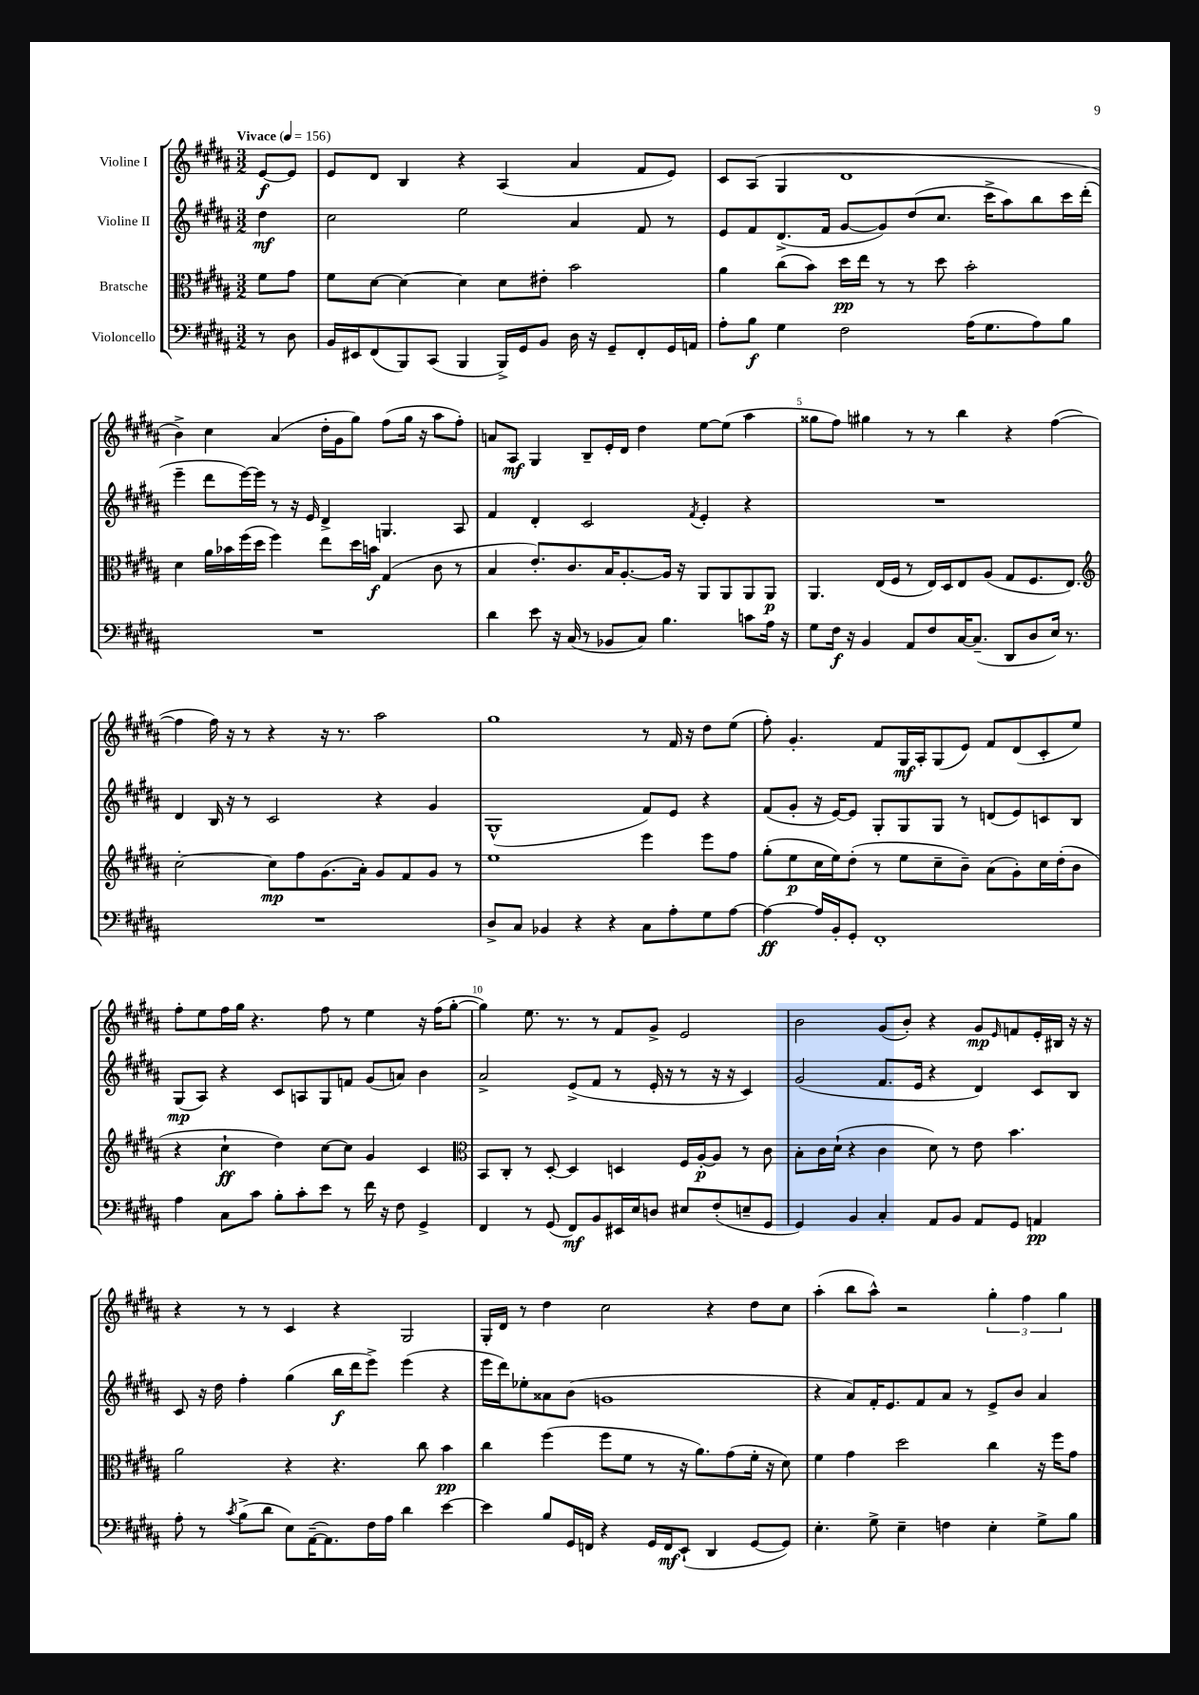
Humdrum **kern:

**kern	**dynam	**kern	**dynam	**kern	**dynam	**kern	**dynam
*part4	*part4	*part3	*part3	*part2	*part2	*part1	*part1
*staff4	*staff4	*staff3	*staff3	*staff2	*staff2	*staff1	*staff1
*I"Violoncello	*	*I"Bratsche	*	*I"Violine II	*	*I"Violine I	*
*clefF4	*	*clefC3	*	*clefG2	*	*clefG2	*
*k[f#c#g#d#a#]	*	*k[f#c#g#d#a#]	*	*k[f#c#g#d#a#]	*	*k[f#c#g#d#a#]	*
*M3/2	*	*M3/2	*	*M3/2	*	*M3/2	*
*MM156	*	*MM156	*	*MM156	*	*MM156	*
=	=	=	=	=	=	=	=
!	!	!	!	!	!	!LO:TX:a:B:t=Vivace	!
8r	.	8f#\L	.	4dd#\	mf	[8e/L	f
8D#\	.	8g#\J	.	.	.	8e/J]	.
=1	=1	=1	=1	=1	=1	=1	=1
16BB/LL	.	8f#\L	.	2cc#\	.	8e/L	.
16EE#X/J	.	.	.	.	.	.	.
(8FF#/	.	[8d#\J	.	.	.	8d#/J	.
8BBB/)	.	4d#\_	.	.	.	4B/	.
(8CC#/J	.	.	.	.	.	.	.
4BBB/	.	4d#\]	.	2ee\	.	4r	.
16BBB^/LL)	.	8d#\L	.	.	.	(4A#/	.
16GG#/J	.	.	.	.	.	.	.
8BB/J	.	8e#X'\J	.	.	.	.	.
16D#\	.	2b\	.	4a#/	.	4a#/	.
16r	.	.	.	.	.	.	.
8GG#~/L	.	.	.	.	.	.	.
8FF#'/	.	.	.	8f#/	.	8f#/L	.
16GG#/L	.	.	.	8r	.	8e/J)	.
16AAn/JJ	.	.	.	.	.	.	.
=2	=2	=2	=2	=2	=2	=2	=2
8A#'\L	.	4a#\	.	8e/L	.	8c#/L	.
8B\J	f	.	.	8f#/	.	(8A#/J	.
4G#\	.	(8cc#\L	.	(8.d#^/	.	4G#/	.
.	.	8b\J)	.	.	.	.	.
.	.	.	.	16f#/Jk	.	.	.
2F#\	.	16dd#\LL	pp	[8g#/L	.	1d#	.
.	.	16ee\JJ	.	.	.	.	.
.	.	8r	.	8g#/])	.	.	.
.	.	8r	.	(8dd#/	.	.	.
.	.	8dd#\	.	8.cc#/J	.	.	.
(16A#\KL	.	2b'\	.	.	.	.	.
8.G#\	.	.	.	16ccc#^\KL	.	.	.
.	.	.	.	8aa#\)	.	.	.
8A#\)	.	.	.	8bb\	.	.	.
8B\J	.	.	.	16ccc#\L	.	.	.
.	.	.	.	(16ddd#'\JJ	.	.	.
!!LO:LB:g=z
=3	=3	=3	=3	=3	=3	=3	=3
1.r	.	4d#\	.	4eee~\	.	4b^\)	.
.	.	16a#\LL	.	8ddd#\L	.	4cc#\	.
.	.	16b-X\	.	.	.	.	.
.	.	(16ff#\	.	[16eee\L)	.	.	.
.	.	16dd#\JJ	.	16eee\JJ]	.	.	.
.	.	4ff#\)	.	8r	.	(4a#/	.
.	.	.	.	16r	.	.	.
.	.	.	.	16e/	.	.	.
.	.	8ee\L	.	4d#^/	.	16dd#'\LL	.
.	.	.	.	.	.	16g#\J	.
.	.	16dd#\L	.	.	.	8gg#\J)	.
.	.	16bn\JJ	f	.	.	.	.
.	.	(4G#/	.	4.Gn/	.	(8ff#\L	.
.	.	.	.	.	.	16gg#\Jk	.
.	.	.	.	.	.	16r	.
.	.	8c#\	.	.	.	8aa#\L	.
.	.	8r	.	8A#/	.	8ff#'\J)	.
=4	=4	=4	=4	=4	=4	=4	=4
4d#\	.	4B/	.	4f#/	.	8an/L	.
.	.	.	.	.	.	8A#/J	mf
8e\	.	8.e'/L)	.	4d#'/	.	4G#/	.
16r	.	.	.	.	.	.	.
(16C#/	.	8.c#/	.	.	.	.	.
8r	.	.	.	2c#/	.	8B~/L	.
8BB-X/L	.	16B/K	.	.	.	16e'/L	.
.	.	[8.A#'/	.	.	.	16d#/JJ	.
8C#/J)	.	.	.	.	.	4dd#\	.
4.B\	.	16A#/Jk]	.	.	.	.	.
.	.	16r	.	.	.	.	.
.	.	.	.	8qf#/	.	.	.
.	.	8AA#/L	.	4e'/	.	[8ee\L	.
.	.	8AA#/	.	.	.	(8ee\J]	.
8cn\L	.	8AA#/	.	4r	.	4aa#\	.
16A#\Jk	.	8AA#/J	p	.	.	.	.
16r	.	.	.	.	.	.	.
=5	=5	=5	=5	=5	=5	=5	=5
8G#\L	.	4.AA#/	.	1.r	.	8gg##X\L	.
16F#\Jk	f	.	.	.	.	8ff#\J)	.
16r	.	.	.	.	.	.	.
4BB/	.	.	.	.	.	4gg#X\	.
.	.	(16E/LL	.	.	.	.	.
.	.	16F#/JJ	.	.	.	.	.
8AA#/L	.	8r	.	.	.	8r	.
8F#/	.	16E/LL)	.	.	.	8r	.
.	.	16D#/J	.	.	.	.	.
[16C#/K	.	8E/	.	.	.	4bb\	.
(8.C#~/J]	.	.	.	.	.	.	.
.	.	(8A#/J	.	.	.	.	.
8DD#/L	.	8G#/L	.	.	.	4r	.
8D#/	.	8.F#/	.	.	.	.	.
16E/Jk)	.	.	.	.	.	([4ff#\	.
8.r	.	8.E/J)	.	.	.	.	.
!!LO:LB:g=z
=6	=6	=6	=6	=6	=6	=6	=6
*	*	*clefG2	*	*	*	*	*
1.r	.	[2cc#'\	.	4d#/	.	4ff#\]	.
.	.	.	.	16B/	.	16ff#\)	.
.	.	.	.	16r	.	16r	.
.	.	.	.	8r	.	8r	.
.	.	8cc#\L]	mp	2c#/	.	4r	.
.	.	8ff#\	.	.	.	.	.
.	.	(8.g#\	.	.	.	16r	.
.	.	.	.	.	.	8.r	.
.	.	16a#'\Jk)	.	.	.	.	.
.	.	8g#/L	.	4r	.	2aa#\	.
.	.	8f#/	.	.	.	.	.
.	.	8g#/J	.	4g#/	.	.	.
.	.	8r	.	.	.	.	.
=7	=7	=7	=7	=7	=7	=7	=7
8D#^/L	.	1ee	.	(1G#^^	.	1gg#	.
8C#/J	.	.	.	.	.	.	.
4BB-X/	.	.	.	.	.	.	.
4r	.	.	.	.	.	.	.
4r	.	.	.	.	.	.	.
8C#\L	.	4eee\	.	8f#/L)	.	8r	.
8A#'\	.	.	.	8e/J	.	16f#/	.
.	.	.	.	.	.	16r	.
8G#\	.	8eee\L	.	4r	.	8dd#\L	.
[8A#\J	.	8ff#\J	.	.	.	(8ee\J	.
=8	=8	=8	=8	=8	=8	=8	=8
4A#\_	ff	(8gg#'\L	.	(8f#/L	.	8ff#'\)	.
.	.	8ee\	p	8g#'/J	.	4.g#'/	.
16A#/LL]	.	16cc#\L	.	16r	.	.	.
16BB'/J	.	16ee\J)	.	[16e/KL)	.	.	.
8GG#'/J	.	(8dd#'\J	.	8e/J]	.	.	.
1FF#'	.	8r	.	8G#'/L	.	8f#/L	.
.	.	8ee\L	.	8G#/	.	16G#/L	mf
.	.	.	.	.	.	16A#'/J	.
.	.	8cc#~\	.	8G#/J	.	(8G#/	.
.	.	8b~\J)	.	8r	.	8e/J)	.
.	.	(8a#\L	.	(8dn/L	.	8f#/L	.
.	.	8g#'\)	.	8e/)	.	(8d#/	.
.	.	16cc#\L	.	8cn/	.	8c#'/	.
.	.	(16dd#'\J	.	.	.	.	.
.	.	8b\J	.	8B/J	.	8ee/J)	.
!!LO:LB:g=z
=9	=9	=9	=9	=9	=9	=9	=9
4A#\	.	4r	.	(8G#/L	mp	8ff#'\L	.
.	.	.	.	8A#/J)	.	8ee\	.
8C#\L	.	4cc#`\	ff	4r	.	16ff#\L	.
.	.	.	.	.	.	16gg#\JJ	.
8c#\J	.	.	.	.	.	4.r	.
8B'\L	.	4dd#\)	.	8c#/L	.	.	.
8c#'\	.	.	.	8An/	.	.	.
8e\J	.	[8cc#\L	.	8G#/	.	8ff#\	.
8r	.	8cc#\J]	.	8fn/J	.	8r	.
16f#\	.	4g#/	.	(8g#/L	.	4ee\	.
16r	.	.	.	.	.	.	.
8F#\	.	.	.	8an/J)	.	.	.
4GG#^/	.	4c#/	.	4b\	.	16r	.
.	.	.	.	.	.	(16ff#\KL	.
.	.	.	.	.	.	[8gg#'\J	.
=10	=10	=10	=10	=10	=10	=10	=10
*	*	*clefC3	*	*	*	*	*
4FF#/	.	8BB/L	.	2a#^/	.	4gg#\])	.
.	.	8C#'/J	.	.	.	.	.
8r	.	8r	.	.	.	8.ee\	.
(8GG#/	.	[8D#'/	.	.	.	.	.
.	.	.	.	.	.	8.r	.
8FF#/L)	mf	4D#/]	.	(8e^/L	.	.	.
8BB/	.	.	.	8f#/J	.	8r	.
16EE#X/L	.	4Dn/	.	8r	.	8f#/L	.
16E/J	.	.	.	.	.	.	.
8Dn/J	.	.	.	16e'/	.	8g#^/J	.
.	.	.	.	16r	.	.	.
8E#X/L	.	16F#/LL	.	8r	.	2e/	.
.	.	[16A#'/J	p	.	.	.	.
(8F#'/	.	8A#/J]	.	16r	.	.	.
.	.	.	.	16r	.	.	.
8En~/	.	8r	.	4c#/)	.	.	.
8GG#/J	.	8c#\	.	.	.	.	.
=11	=11	=11	=11	=11	=11	=11	=11
4GG#/)	.	8B'\L	.	(2g#/	.	2b\	.
.	.	16c#\L	.	.	.	.	.
.	.	(16d#`\JJ	.	.	.	.	.
4BB/	.	4r	.	.	.	.	.
4C#'/	.	4c#\	.	8.f#/L	.	(8g#/L	.
.	.	.	.	.	.	8b'/J)	.
.	.	.	.	16e/Jk	.	.	.
8AA#/L	.	8d#\)	.	4r	.	4r	.
8BB/J	.	8r	.	.	.	.	.
8AA#/L	.	8e\	.	4d#/)	.	8g#/L	mp
.	.	.	.	.	.	16qqe/	.
8GG#/J	.	4.b\	.	.	.	8fn/	.
4AAn/	pp	.	.	8c#/L	.	16e'/L	.
.	.	.	.	.	.	16B#X/JJ	.
.	.	.	.	8B/J	.	16r	.
.	.	.	.	.	.	16r	.
!!LO:LB:g=z
=12	=12	=12	=12	=12	=12	=12	=12
8A#'\	.	2a#\	.	8c#/	.	4r	.
8r	.	.	.	16r	.	.	.
.	.	.	.	16dd#\	.	.	.
8qc#/	.	.	.	.	.	.	.
(8B^\L	.	.	.	4ff#'\	.	8r	.
8d#\J	.	.	.	.	.	8r	.
8E\L)	.	4r	.	(4gg#\	.	4c#/	.
([16AA#~\K	.	.	.	.	.	.	.
8.AA#\])	.	.	.	.	.	.	.
.	.	4.r	.	16bb\LL	f	4r	.
.	.	.	.	16ddd#\J	.	.	.
16F#\L	.	.	.	8eee^\J)	.	.	.
16A#\JJ	.	.	.	.	.	.	.
4d#\	.	.	.	(4eee\	.	2G#/	.
.	.	8cc#\	.	.	.	.	.
[4e\	.	4b\	pp	4r	.	.	.
=13	=13	=13	=13	=13	=13	=13	=13
4e\]	.	4cc#\	.	16eee\LL	.	16G#'/LL	.
.	.	.	.	16ddd#\J)	.	16d#/JJ	.
.	.	.	.	8ee-X'\	.	8r	.
8B/L	.	(4ff#\	.	8a##X\	.	4dd#\	.
16GG#/L	.	.	.	(8b\J	.	.	.
16FFn/JJ	.	.	.	.	.	.	.
4r	.	8ff#\L	.	1gn	.	2cc#\	.
.	.	8f#\J	.	.	.	.	.
16GG#/LL	.	8r	.	.	.	.	.
16FF/J	mf	.	.	.	.	.	.
(8EE`/J	.	16r	.	.	.	.	.
.	.	8.a#\L)	.	.	.	.	.
4DD#/	.	.	.	.	.	4r	.
.	.	(8g#\	.	.	.	.	.
[8GG#/L	.	16f#'\Jk	.	.	.	8dd#\L	.
.	.	16r	.	.	.	.	.
8GG#/J])	.	8d#\)	.	.	.	8cc#\J	.
=14	=14	=14	=14	=14	=14	=14	=14
4.E'\	.	4f#\	.	4r	.	(4aa#'\	.
.	.	4g#\	.	8a#/L)	.	8bb\L	.
8G#^\	.	.	.	16f#'/K	.	8aa#^^\J)	.
.	.	.	.	8.e/	.	.	.
4E~\	.	2dd#\	.	.	.	2r	.
.	.	.	.	8f#/	.	.	.
4Fn\	.	.	.	8a#/J	.	.	.
.	.	.	.	8r	.	.	.
4E'\	.	4cc#\	.	8e^/L	.	6gg#'\	.
.	.	.	.	8b/J	.	.	.
.	.	.	.	.	.	6ff#\	.
8G#^\L	.	16r	.	4a#/	.	.	.
.	.	16ff#\KL	.	.	.	.	.
.	.	.	.	.	.	6gg#\	.
8B\J	.	8g#\J	.	.	.	.	.
==	==	==	==	==	==	==	==
*-	*-	*-	*-	*-	*-	*-	*-
